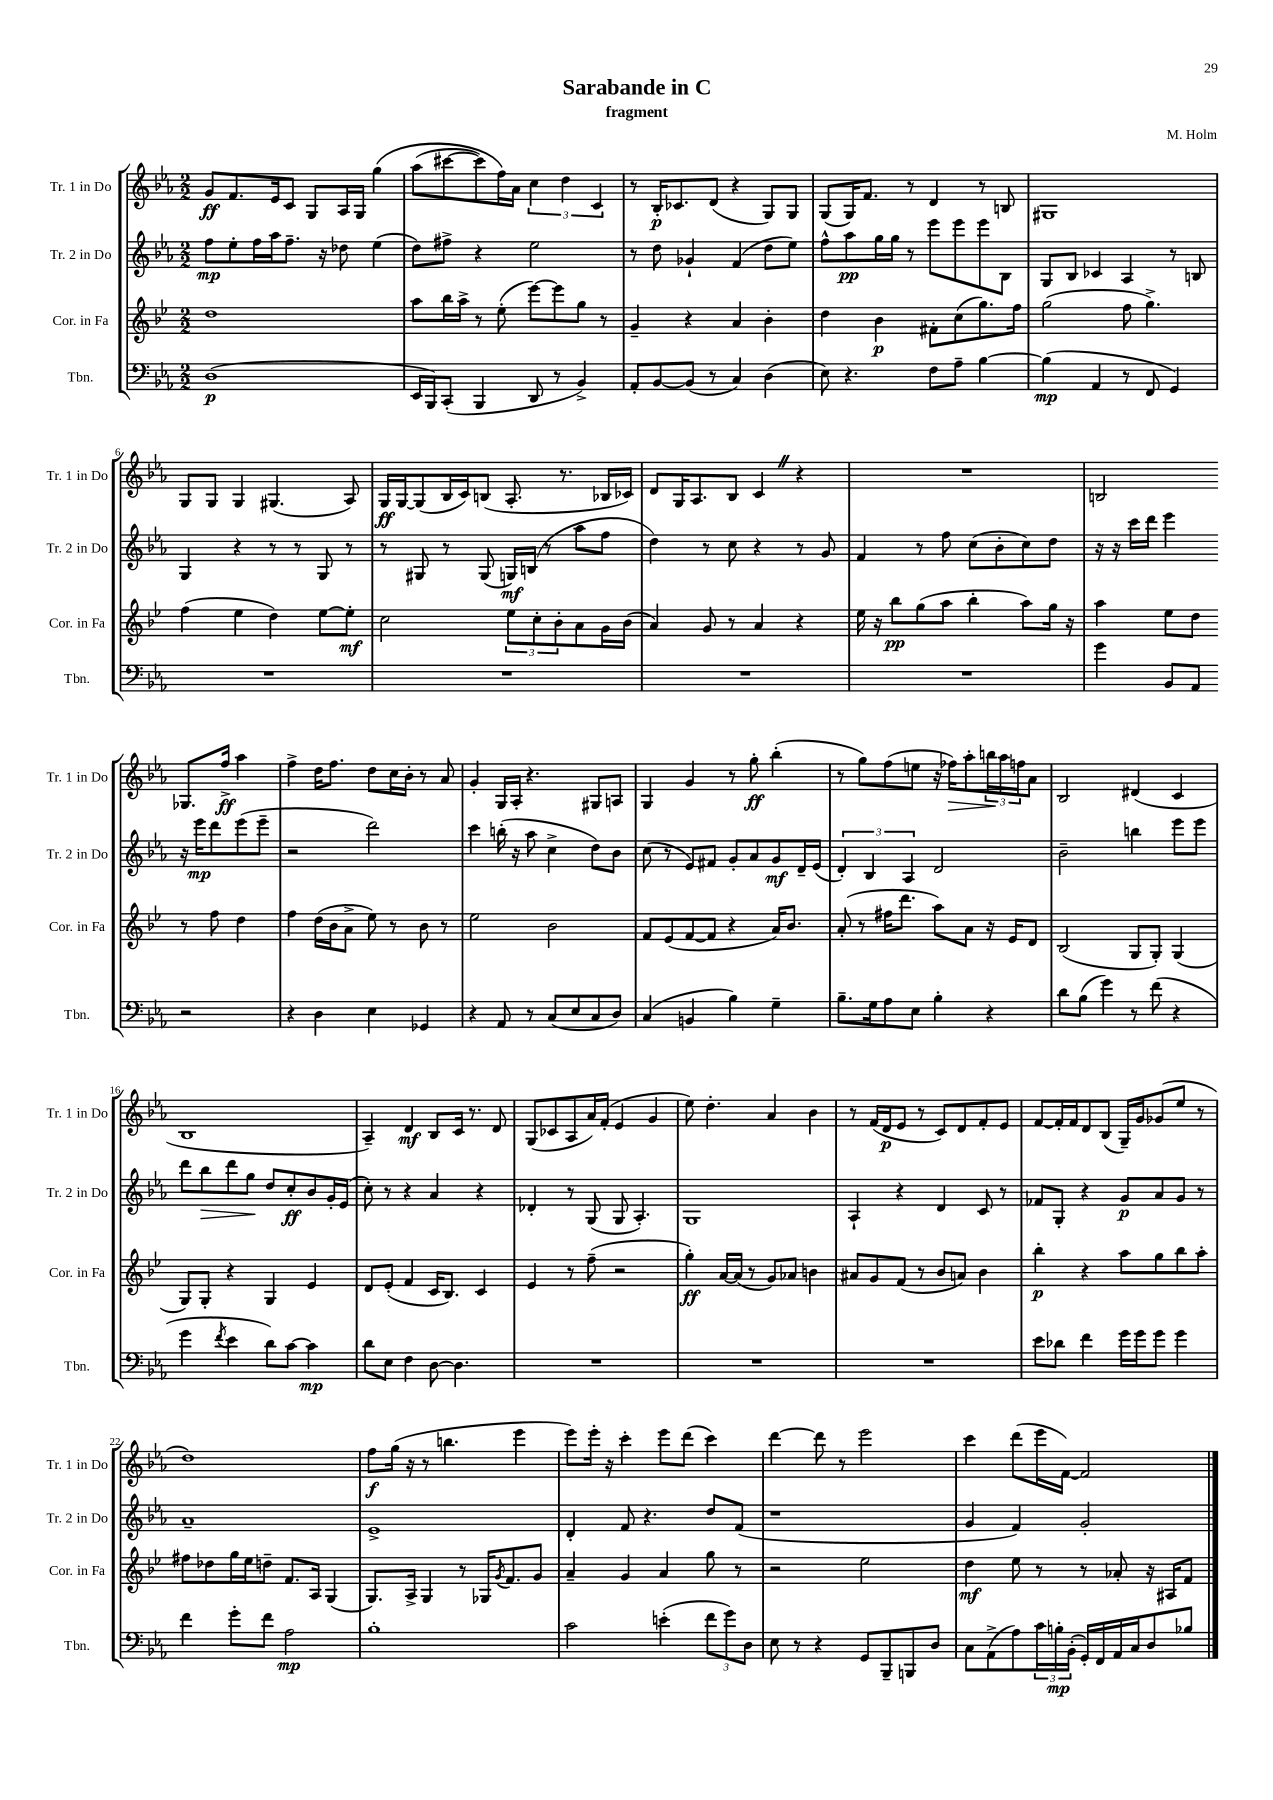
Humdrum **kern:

**kern	**dynam	**kern	**dynam	**kern	**dynam	**kern	**dynam
*part4	*part4	*part3	*part3	*part2	*part2	*part1	*part1
*staff4	*staff4	*staff3	*staff3	*staff2	*staff2	*staff1	*staff1
*I"Tbn.	*	*I"Cor. in Fa	*	*I"Tr. 2 in Do	*	*I"Tr. 1 in Do	*
*I'Tbn.	*	*I'Cor. in Fa	*	*I'Tr. 2 in Do	*	*I'Tr. 1 in Do	*
*clefF4	*	*clefG2	*	*clefG2	*	*clefG2	*
*k[b-e-a-]	*	*k[b-e-]	*	*k[b-e-a-]	*	*k[b-e-a-]	*
*M2/2	*	*M2/2	*	*M2/2	*	*M2/2	*
=1	=1	=1	=1	=1	=1	=1	=1
(1D	p	1dd	.	8ff\L	mp	8g/L	ff
.	.	.	.	8ee-'\	.	8.f/	.
.	.	.	.	16ff\L	.	.	.
.	.	.	.	16aa-\J	.	16e-/k	.
.	.	.	.	8.ff~\J	.	8c/J	.
.	.	.	.	.	.	8G/L	.
.	.	.	.	16r	.	.	.
.	.	.	.	8dd-X\	.	16A-/L	.
.	.	.	.	.	.	16G/JJ	.
.	.	.	.	(4ee-\	.	(4gg\	.
=2	=2	=2	=2	=2	=2	=2	=2
16EE-/LL	.	8aa\L	.	8dd\L)	.	(8aa-\L	.
16BBB-/J)	.	.	.	.	.	.	.
(8CC'/J	.	16bb-\L	.	8ff#X^\J	.	[8ccc#X\	.
.	.	16aa^\JJ	.	.	.	.	.
4BBB-/	.	8r	.	4r	.	8ccc#\])	.
.	.	(8ee-'\	.	.	.	16ff\L)	.
.	.	.	.	.	.	16a-\JJ	.
8DD/	.	[8eee-\L)	.	2ee-\	.	6cc\	.
8r	.	8eee-\]	.	.	.	.	.
.	.	.	.	.	.	6dd\	.
4BB-^/)	.	8gg\J	.	.	.	.	.
.	.	.	.	.	.	6c/	.
.	.	8r	.	.	.	.	.
=3	=3	=3	=3	=3	=3	=3	=3
8AA-'/L	.	4g~/	.	8r	.	8r	.
[8BB-/	.	.	.	8dd\	.	16B-'/KL	p
.	.	.	.	.	.	8.c-X/	.
(8BB-/J]	.	4r	.	4g-X`/	.	.	.
8r	.	.	.	.	.	(8d/J	.
4C/)	.	4a/	.	(4f/	.	4r	.
(4D\	.	4b-'\	.	8dd\L	.	8G/L)	.
.	.	.	.	8ee-\J)	.	8G/J	.
=4	=4	=4	=4	=4	=4	=4	=4
8E-\)	.	4dd\	.	8ff^^\L	.	(8G/L	.
4.r	.	.	.	8aa-\	pp	16G/K)	.
.	.	.	.	.	.	8.f/J	.
.	.	4b-\	p	16gg\L	.	.	.
.	.	.	.	16gg\JJ	.	.	.
.	.	.	.	8r	.	8r	.
8F\L	.	8f#X'\L	.	8eee-\L	.	4d/	.
8A-~\J	.	(8cc\	.	8eee-\	.	.	.
[4B-\	.	8.gg\)	.	8eee-\	.	8r	.
.	.	.	.	8B-\J	.	8Bn/	.
.	.	16ff\Jk	.	.	.	.	.
=5	=5	=5	=5	=5	=5	=5	=5
(4B-\]	mp	(2gg\	.	8G/L	.	1G#X	.
.	.	.	.	8B-/J	.	.	.
4AA-/	.	.	.	4c-X/	.	.	.
8r	.	8ff\	.	4A-/	.	.	.
8FF/	.	4.gg^\)	.	.	.	.	.
4GG/)	.	.	.	8r	.	.	.
.	.	.	.	8Bn/	.	.	.
!!LO:LB:g=z
=6	=6	=6	=6	=6	=6	=6	=6
1r	.	(4ff\	.	4G/	.	8G/L	.
.	.	.	.	.	.	8G/J	.
.	.	4ee-\	.	4r	.	4G/	.
.	.	4dd\)	.	8r	.	(4.G#X/	.
.	.	.	.	8r	.	.	.
.	.	[8ee-\L	.	8G/	.	.	.
.	.	8ee-'\J]	mf	8r	.	8A-/)	.
=7	=7	=7	=7	=7	=7	=7	=7
1r	.	2cc\	.	8r	.	16G/LL	ff
.	.	.	.	.	.	[16G/J	.
.	.	.	.	8G#X/	.	(8G/]	.
.	.	.	.	8r	.	16B-/L	.
.	.	.	.	.	.	16c/J)	.
.	.	.	.	(8G#/	.	(8Bn/J	.
.	.	12ee-\L	.	16Gn/LL)	mf	8.A-'/	.
.	.	.	.	(16Bn/JJ	.	.	.
.	.	12cc'\	.	.	.	.	.
.	.	.	.	8r	.	.	.
.	.	12b-'\	.	.	.	.	.
.	.	.	.	.	.	8.r	.
.	.	8a\	.	8aa-\L	.	.	.
.	.	16g\L	.	8ff\J	.	16B-X/LL	.
.	.	(16b-\JJ	.	.	.	16c-X/JJ)	.
=8	=8	=8	=8	=8	=8	=8	=8
1r	.	4a/)	.	4dd\)	.	8d/L	.
.	.	.	.	.	.	16G/K	.
.	.	.	.	.	.	8.A-/	.
.	.	8g/	.	8r	.	.	.
.	.	8r	.	8cc\	.	8B-/J	.
.	.	4a/	.	4r	.	4cZ/	.
.	.	4r	.	8r	.	4r	.
.	.	.	.	8g/	.	.	.
=9	=9	=9	=9	=9	=9	=9	=9
1r	.	16ee-\	.	4f/	.	1r	.
.	.	16r	.	.	.	.	.
.	.	8bb-\L	pp	.	.	.	.
.	.	(8gg\	.	8r	.	.	.
.	.	8aa\J	.	8ff\	.	.	.
.	.	4bb-'\	.	(8cc\L	.	.	.
.	.	.	.	8b-'\	.	.	.
.	.	8aa\L)	.	8cc\)	.	.	.
.	.	16gg\Jk	.	8dd\J	.	.	.
.	.	16r	.	.	.	.	.
=10	=10	=10	=10	=10	=10	=10	=10
4g\	.	4aa\	.	16r	.	2Bn/	.
.	.	.	.	16r	.	.	.
.	.	.	.	16ccc\LL	.	.	.
.	.	.	.	16ddd\JJ	.	.	.
8BB-/L	.	8ee-\L	.	4eee-\	.	.	.
8AA-/J	.	8dd\J	.	.	.	.	.
2r	.	8r	.	16r	.	8.G-X/L	.
.	.	.	.	16eee-\KL	mp	.	.
.	.	8ff\	.	8ddd\	.	.	.
.	.	.	.	.	.	16ff^/Jk	ff
.	.	4dd\	.	(8eee-\	.	4aa-\	.
.	.	.	.	8eee-~\J	.	.	.
!!LO:LB:g=z
=11	=11	=11	=11	=11	=11	=11	=11
4r	.	4ff\	.	2r	.	4ff^\	.
4D\	.	(16dd\LL	.	.	.	16dd\KL	.
.	.	16b-\J	.	.	.	8.ff\J	.
.	.	8a^\J	.	.	.	.	.
4E-\	.	8ee-\)	.	2ddd\)	.	8dd\L	.
.	.	8r	.	.	.	16cc\L	.
.	.	.	.	.	.	16b-'\JJ	.
4GG-X/	.	8b-\	.	.	.	8r	.
.	.	8r	.	.	.	8a-/	.
=12	=12	=12	=12	=12	=12	=12	=12
4r	.	2ee-\	.	4ccc\	.	4g'/	.
8AA-/	.	.	.	(16bbn'\	.	16G/LL	.
.	.	.	.	16r	.	16A-'/JJ	.
8r	.	.	.	8aa-\	.	4.r	.
(8C/L	.	2b-\	.	4cc^\	.	.	.
8E-/	.	.	.	.	.	.	.
8C/	.	.	.	8dd\L)	.	8G#X/L	.
8D/J)	.	.	.	8b-\J	.	8An/J	.
=13	=13	=13	=13	=13	=13	=13	=13
(4C/	.	8f/L	.	(8cc\	.	4G/	.
.	.	(8e-/	.	8r	.	.	.
4BBn/	.	[8f/	.	8e-/L)	.	4g/	.
.	.	8f/J]	.	8f#X/J	.	.	.
4B-\)	.	4r	.	8g'/L	.	8r	.
.	.	.	.	8a-/	.	8gg'\	ff
4G~\	.	16a/KL)	.	8g/	mf	(4bb-'\	.
.	.	8.b-/J	.	.	.	.	.
.	.	.	.	16d~/L	.	.	.
.	.	.	.	(16e-/JJ	.	.	.
=14	=14	=14	=14	=14	=14	=14	=14
8.B-~\L	.	(8a'/	.	6d'/)	.	8r	.
.	.	8r	.	.	.	8gg\L)	.
.	.	.	.	6B-/	.	.	.
16G\k	.	.	.	.	.	.	.
8A-\	.	16ff#X\KL	.	.	.	(8ff\	.
.	.	8.ddd\J	.	.	.	.	.
.	.	.	.	6A-/	.	.	.
8E-\J	.	.	.	.	.	8een\J	.
4B-'\	.	8aa\L)	.	2d/	.	16r	.
!	!	!	!	!	!	!	!LO:HP:b
.	.	.	.	.	.	16ff-X\KL)	>
.	.	8a\J	.	.	.	8aa-'\	.
4r	.	16r	.	.	.	24bbn\L	.
.	.	.	.	.	.	24aa-\	]
.	.	16e-/KL	.	.	.	.	.
.	.	.	.	.	.	24ffn\J	.
.	.	8d/J	.	.	.	8a-\J	.
=15	=15	=15	=15	=15	=15	=15	=15
8d\L	.	(2B-/	.	2b-~\	.	2B-/	.
(8B-\J	.	.	.	.	.	.	.
4g\)	.	.	.	.	.	.	.
8r	.	8G/L	.	4bbn\	.	(4d#X/	.
(8f\	.	8G'/J)	.	.	.	.	.
4r	.	(4G/	.	8eee-\L	.	4c/	.
.	.	.	.	8eee-\J	.	.	.
!!LO:LB:g=z
=16	=16	=16	=16	=16	=16	=16	=16
4g\	.	8G/L)	.	8ddd\L	.	1B-	.
!	!	!	!	!	!LO:HP:b	!	!
.	.	8G'/J	.	8bb-\	>	.	.
8qf/	.	.	.	.	.	.	.
4e-\	.	4r	.	8ddd\	.	.	.
.	.	.	.	8gg\J	.	.	.
8d\L)	.	4G/	.	8dd/L	]	.	.
[8c\J	.	.	.	8cc'/	ff	.	.
4c\]	mp	4e-/	.	8b-/	.	.	.
.	.	.	.	16g'/L	.	.	.
.	.	.	.	(16e-/JJ	.	.	.
=17	=17	=17	=17	=17	=17	=17	=17
8d\L	.	8d/L	.	8cc'\)	.	4A-~/)	.
8E-\J	.	(8e-'/J	.	8r	.	.	.
4F\	.	4f/	.	4r	.	4d/	mf
[8D\	.	16c/KL	.	4a-/	.	8B-/L	.
.	.	8.B-/J)	.	.	.	.	.
4.D\]	.	.	.	.	.	16c/Jk	.
.	.	.	.	.	.	8.r	.
.	.	4c/	.	4r	.	.	.
.	.	.	.	.	.	8d/	.
=18	=18	=18	=18	=18	=18	=18	=18
1r	.	4e-/	.	4d-X'/	.	(8G/L	.
.	.	.	.	.	.	8c-X/	.
.	.	8r	.	8r	.	8A-/	.
.	.	(8ff~\	.	(8G/	.	16a-/L)	.
.	.	.	.	.	.	(16f'/JJ	.
.	.	2r	.	8G/	.	4e-/	.
.	.	.	.	4.A-'/)	.	.	.
.	.	.	.	.	.	4g/	.
=19	=19	=19	=19	=19	=19	=19	=19
1r	.	4gg'\)	ff	1G	.	8ee-\)	.
.	.	.	.	.	.	4.dd'\	.
.	.	[16a/LL	.	.	.	.	.
.	.	(16a/JJ]	.	.	.	.	.
.	.	8r	.	.	.	.	.
.	.	8g/L)	.	.	.	4a-/	.
.	.	8a-X/J	.	.	.	.	.
.	.	4bn\	.	.	.	4b-\	.
=20	=20	=20	=20	=20	=20	=20	=20
1r	.	8a#X/L	.	4A-`/	.	8r	.
.	.	8g/	.	.	.	(16f/LL	.
.	.	.	.	.	.	16d/J	p
.	.	(8f/J	.	4r	.	8e-/J	.
.	.	8r	.	.	.	8r	.
.	.	8b-/L	.	4d/	.	8c/L)	.
.	.	8an/J)	.	.	.	8d/	.
.	.	4b-\	.	8c/	.	8f'/	.
.	.	.	.	8r	.	8e-/J	.
=21	=21	=21	=21	=21	=21	=21	=21
8e-\L	.	4bb-'\	p	8f-X/L	.	[8f/L	.
8d-X\J	.	.	.	8G'/J	.	16f'/L]	.
.	.	.	.	.	.	16f/J	.
4f\	.	4r	.	4r	.	8d/	.
.	.	.	.	.	.	(8B-/J	.
16g\LL	.	8aa\L	.	8g/L	p	16G~/LL)	.
16g\J	.	.	.	.	.	16g/J	.
8g\J	.	8gg\	.	8a-/	.	(8g-X/	.
4g\	.	8bb-\	.	8g/J	.	8ee-/J	.
.	.	8aa'\J	.	8r	.	8r	.
!!LO:LB:g=z
=22	=22	=22	=22	=22	=22	=22	=22
4f\	.	8ff#X\L	.	1a-~	.	1dd)	.
.	.	8dd-X\	.	.	.	.	.
8g'\L	.	16gg\L	.	.	.	.	.
.	.	16ee-\J	.	.	.	.	.
8f\J	.	8ddn~\J	.	.	.	.	.
2A-\	mp	8.f/L	.	.	.	.	.
.	.	16A/Jk	.	.	.	.	.
.	.	(4G/	.	.	.	.	.
=23	=23	=23	=23	=23	=23	=23	=23
1B-'	.	8.G/L)	.	1e-^	.	8ff\L	f
.	.	.	.	.	.	(16gg\Jk	.
.	.	16A^/Jk	.	.	.	16r	.
.	.	4G/	.	.	.	8r	.
.	.	.	.	.	.	4.bbn\	.
.	.	8r	.	.	.	.	.
.	.	16G-X/KL	.	.	.	.	.
.	.	8qg/	.	.	.	.	.
.	.	8.f/	.	.	.	.	.
.	.	.	.	.	.	4eee-\	.
.	.	8g/J	.	.	.	.	.
=24	=24	=24	=24	=24	=24	=24	=24
2c\	.	4a~/	.	4d'/	.	8eee-\L)	.
.	.	.	.	.	.	16eee-'\Jk	.
.	.	.	.	.	.	16r	.
.	.	4g/	.	8f/	.	4ccc'\	.
.	.	.	.	4.r	.	.	.
(4en'\	.	4a/	.	.	.	8eee-\L	.
.	.	.	.	.	.	(8ddd\J	.
12f\L	.	8gg\	.	8dd/L	.	4ccc\)	.
12g\)	.	.	.	.	.	.	.
.	.	8r	.	(8f/J	.	.	.
12D\J	.	.	.	.	.	.	.
=25	=25	=25	=25	=25	=25	=25	=25
8E-\	.	2r	.	1r	.	[4ddd\	.
8r	.	.	.	.	.	.	.
4r	.	.	.	.	.	8ddd\]	.
.	.	.	.	.	.	8r	.
8GG/L	.	2ee-\	.	.	.	2eee-\	.
8BBB-~/	.	.	.	.	.	.	.
8BBBn/	.	.	.	.	.	.	.
8D/J	.	.	.	.	.	.	.
=26	=26	=26	=26	=26	=26	=26	=26
8C\L	.	4dd\	mf	4g/	.	4ccc\	.
(8AA-^\	.	.	.	.	.	.	.
8A-\)	.	8ee-\	.	4f/)	.	(8ddd\L	.
24c\L	.	8r	.	.	.	16eee-\L	.
24Bn'\	mp	.	.	.	.	.	.
.	.	.	.	.	.	[16f\JJ)	.
(24BB-'\JJ	.	.	.	.	.	.	.
16GG'/LL)	.	8r	.	2g'/	.	2f/]	.
16FF/	.	.	.	.	.	.	.
16AA-/	.	8a-X'/	.	.	.	.	.
16C/J	.	.	.	.	.	.	.
8D/	.	16r	.	.	.	.	.
.	.	16A#X/KL	.	.	.	.	.
8B-X/J	.	8f/J	.	.	.	.	.
==	==	==	==	==	==	==	==
*-	*-	*-	*-	*-	*-	*-	*-
